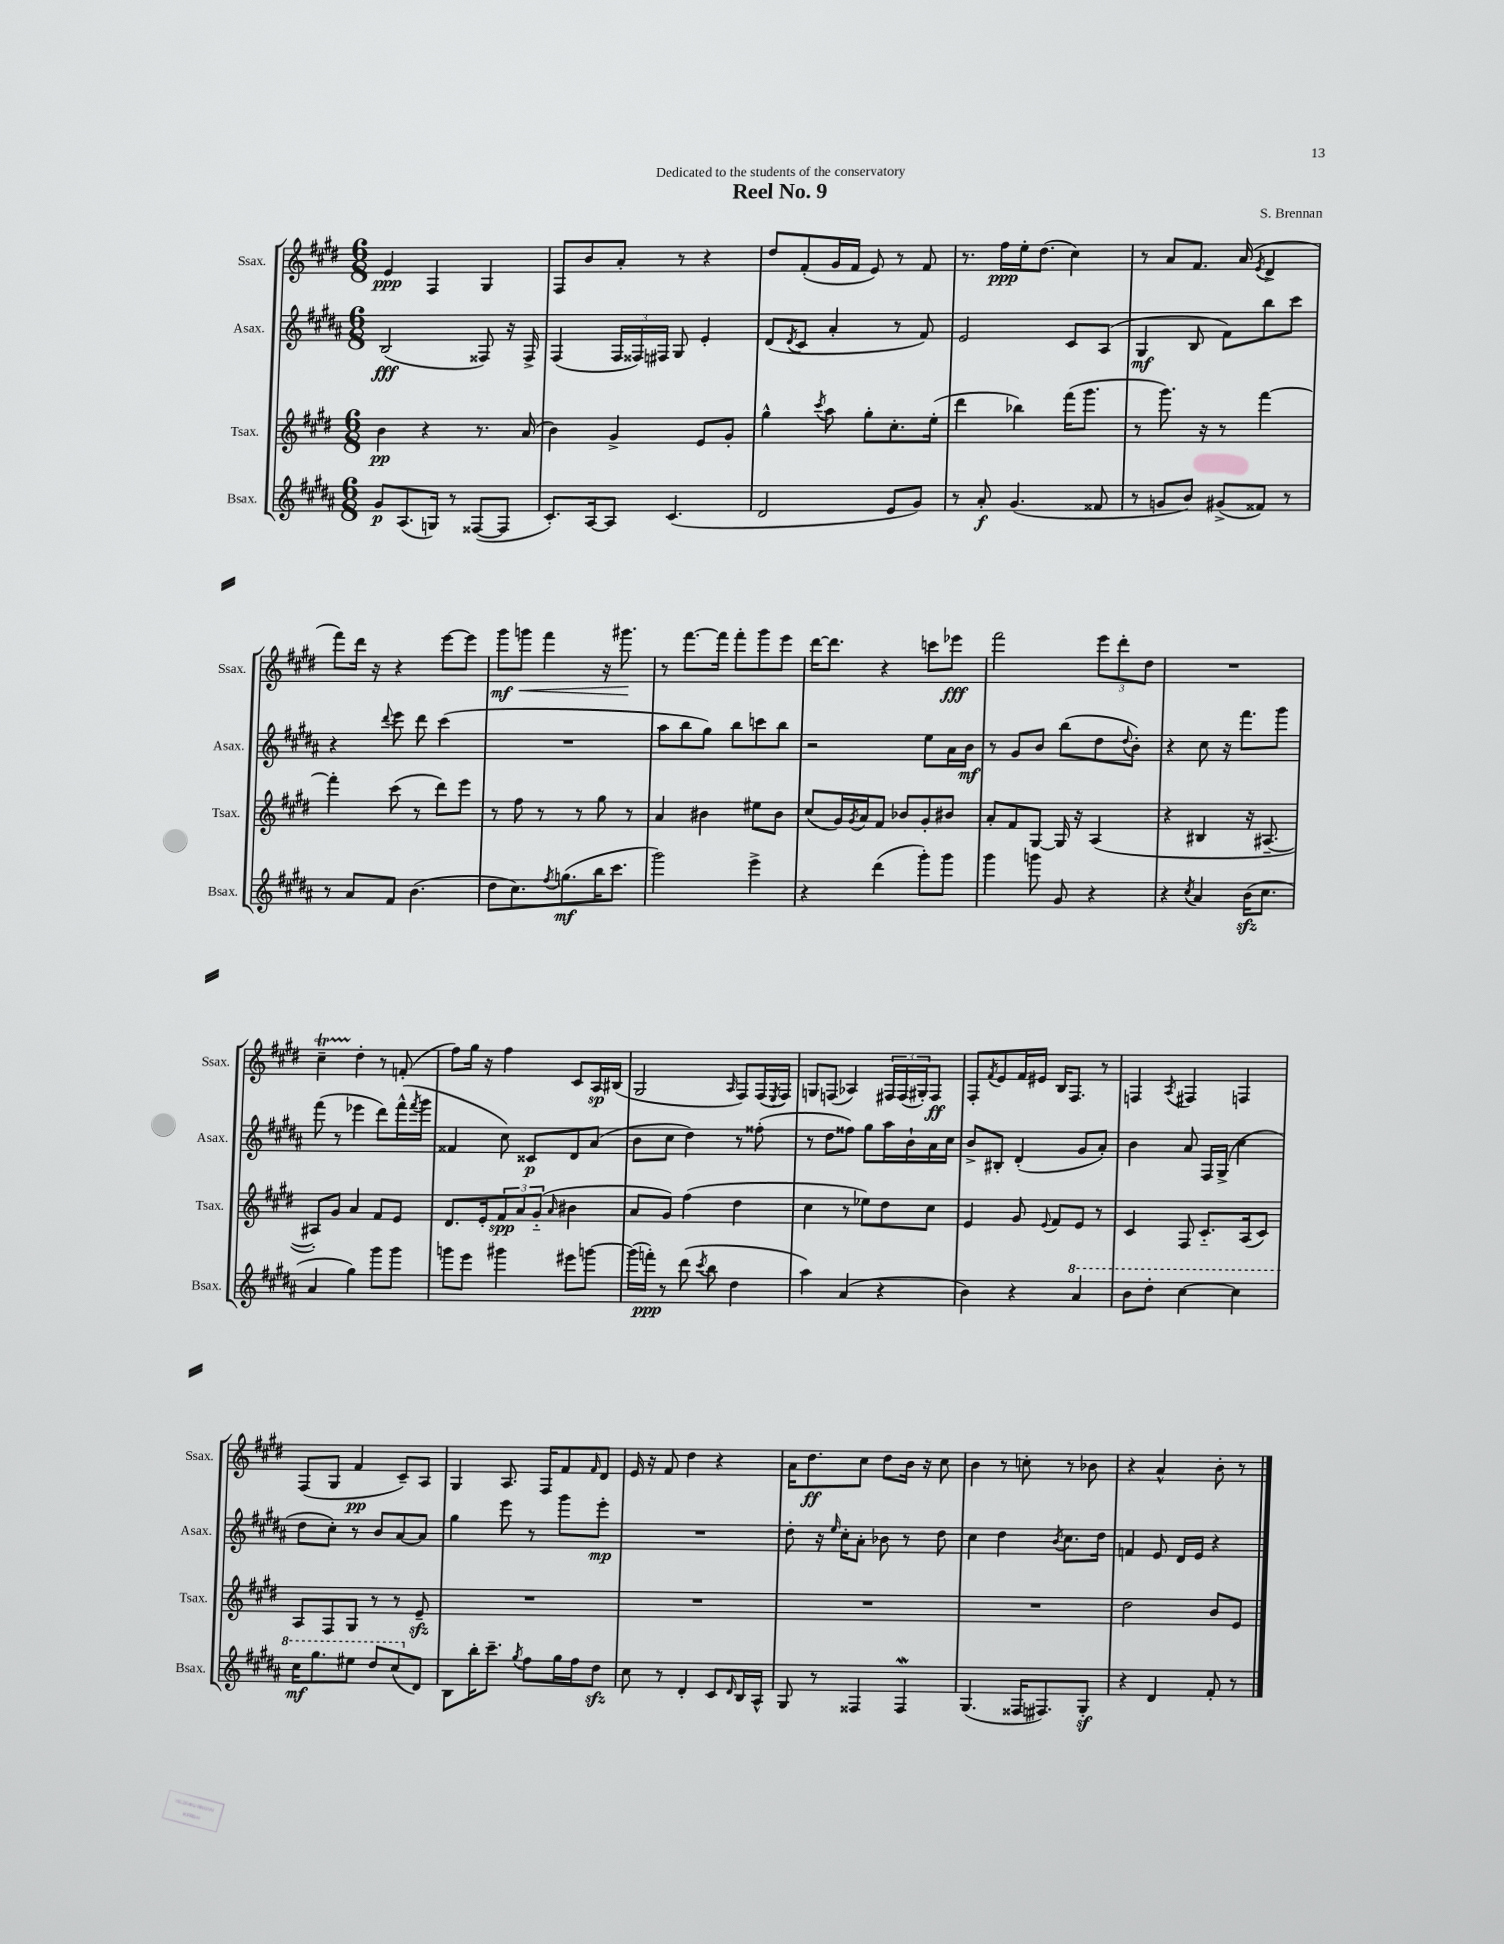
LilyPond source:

\header { title = "Reel No. 9" composer = "S. Brennan" dedication = "Dedicated to the students of the conservatory" }
<<
\new StaffGroup <<
\new Staff = "s0" \with { instrumentName = "Ssax." shortInstrumentName = "Ssax." } {
    \clef treble \key e \major \numericTimeSignature \time 6/8
    e'4\ppp fis4 gis4 |
    fis8 b'8 a'8-. r8 r4 |
    dis''8 fis'8-.( gis'16 fis'16 e'8) r8 fis'8 |
    r8. fis''16\ppp e''16-. dis''8.( cis''4) |
    r8 a'8 fis'8. a'16( \acciaccatura { e'8 } dis'4-> |
    fis'''8) dis'''16 r16 r4 e'''8~ e'''8 |
    gis'''8\mf g'''8\< fis'''4 r16 gis'''8.\! |
    r8 fis'''8.~ fis'''16 fis'''8-. gis'''8 e'''8 |
    dis'''16~ dis'''8. r4 c'''8 ees'''8\fff |
    fis'''2 \tuplet 3/2 { e'''8 dis'''8-. dis''8 } |
    R2. |
    cis''4--\startTrillSpan dis''4-.\stopTrillSpan r8 f'8-.( |
    fis''8) gis''16 r16 fis''4 cis'8 a16\sp bis16( |
    gis2 \grace { a16 } fis8) fis16( \acciaccatura { e8 } fis16) |
    g8 f8( aes4) \tuplet 3/2 { fis16 fis16( gis16-.) } fis8\ff |
    fis8-. \acciaccatura { fis'8 } e'8 fis'16 eis'16 b16 fis8. r8 |
    f4 \acciaccatura { a8 } fis4 f4 |
    fis8( gis8 fis'4\pp cis'8--) a8 |
    gis4 a8. fis16 fis'8 \grace { fis'16 } dis'8 |
    e'16 r16 fis'8 dis''4 r4 |
    a'16 dis''8.\ff cis''8 dis''8 b'16 r16 cis''8 |
    b'4 r8 c''8-. r8 bes'8 |
    r4 a'4-^ b'8-. r8 \bar "|." |
}
\new Staff = "s1" \with { instrumentName = "Asax." shortInstrumentName = "Asax." } {
    \clef treble \key b \major \numericTimeSignature \time 6/8
    b2\fff( fisis8) r16 fisis16-> |
    fis4( \tuplet 3/2 { fis16 fisis16) fis16 } gis8 e'4-. |
    dis'8( \acciaccatura { dis'8 } cis'8 ais'4-. r8 fis'8) |
    e'2 cis'8 ais8( |
    gis4\mf b8 fis'8) b''8 cis'''8 |
    r4 \appoggiatura { dis'''8 } e'''8 dis'''8 cis'''4( |
    R2. |
    ais''8 b''8 gis''8) b''8 c'''8 b''8 |
    r2 e''8 ais'16 b'16\mf |
    r8 gis'8 b'8 b''8( dis''8 \appoggiatura { dis''8 } b'8-.) |
    r4 cis''8 r16 fis'''8. gis'''8 |
    fis'''8( r8 ees'''4 dis'''8) fis'''16-^( \acciaccatura { fis'''8 } gis'''16 |
    fisis'4 cis''8) cisis'8\p dis'8 ais'8( |
    b'8 cis''8 dis''4) r8 fisis''8-.( |
    r8 dis''8 fisis''8) gis''8 ais''16 b'16-! ais'16 cis''16 |
    b'8-> bis8-. dis'4-.( gis'8 ais'8-.) |
    b'4 ais'8 fis16 gis16->( cis''4 |
    dis''8 cis''8-.) r8 b'8 ais'8~ ais'8 |
    gis''4 e'''8 r8 gis'''8 e'''8-.\mp |
    R2. |
    dis''8-. r16 \grace { e''16 } cis''16-. ais'8-. bes'8 r8 dis''8 |
    cis''4 dis''4 \acciaccatura { b'8 } cis''8. dis''16 |
    f'4 e'8 dis'16 e'16 r4 \bar "|." |
}
\new Staff = "s2" \with { instrumentName = "Tsax." shortInstrumentName = "Tsax." } {
    \clef treble \key e \major \numericTimeSignature \time 6/8
    b'4\pp r4 r8. a'16( |
    b'4) gis'4-> e'8 gis'8-. |
    gis''4-^ \acciaccatura { cis'''8 } a''8 gis''8-. cis''8.-. e''16-.( |
    dis'''4 bes''4) fis'''16( gis'''8. |
    r8 gis'''8.) r16 r8 fis'''4~ |
    fis'''4-. cis'''8( r8 dis'''8) e'''8 |
    r8 fis''8 r8 r8 gis''8 r8 |
    a'4 bis'4 eis''8 bis'8 |
    cis''8( gis'16) \acciaccatura { gis'8 } a'16 fis'8 bes'8 gis'8-. bis'8 |
    a'8-. fis'8 gis8~ gis16 r16 a4( |
    r4 bis4 r16 ais8.~-- |
    ais8-.) gis'8 a'4 fis'8 e'8 |
    dis'8. e'16-. \tuplet 3/2 { fis'8\spp a'8 gis'8-_( } \grace { a'16 } bis'4 |
    a'8 gis'8) fis''4( dis''4 |
    cis''4 r8 ees''8) dis''8 cis''8 |
    e'4 gis'8 \appoggiatura { e'8 } fis'8 e'8 r8 |
    cis'4 fis8 cis'8.-_ a16( cis'8) |
    a8 fis8 gis8 r8 r8 e'8--\sfz |
    R2. |
    R2. |
    R2. |
    R2. |
    dis''2 b'8 e'8 \bar "|." |
}
\new Staff = "s3" \with { instrumentName = "Bsax." shortInstrumentName = "Bsax." } {
    \clef treble \key b \major \numericTimeSignature \time 6/8
    gis'8\p ais8.( g16) r8 fisis8~( fisis8 |
    cis'8.-.) ais16~ ais8 cis'4.( |
    dis'2 e'8 gis'8) |
    r8 ais'8-.\f gis'4.( fisis'8 |
    r8 g'8 b'8) gis'8->( fisis'8) r8 |
    r8 ais'8 fis'8 b'4.( |
    dis''8 cis''8.) \acciaccatura { fis''8 } g''8.\mf( b''16 cis'''8. |
    gis'''2) e'''4-> |
    r4 dis'''4( gis'''8-.) gis'''8 |
    gis'''4 g'''8 gis'8 r4 |
    r4 \acciaccatura { cis''8 } ais'4 b'16\sfz( cis''8. |
    ais'4 gis''4) gis'''8 gis'''8 |
    g'''8 e'''8 gis'''4 eis'''8 g'''8~ |
    g'''16( f'''16-.\ppp) r8 dis'''8( \acciaccatura { cis'''8 } b''8 dis''4 |
    ais''4) ais'4( r4 |
    b'4) r4 \ottava #1 ais''4 |
    b''8 dis'''8-. cis'''4~ cis'''4 |
    cis'''16\mf gis'''8. eis'''8 dis'''8 cis'''8( \ottava #0 dis'8) |
    b8 b''16-. cis'''8.-- \acciaccatura { gis''8 } fis''8 gis''16 fis''16 dis''8\sfz |
    cis''8 r8 dis'4-. cis'8 \grace { dis'16 } b16 ais16-^ |
    gis8 r8 fisis4 fisis4\mordent |
    gis4.( fisis16 fis8.) gis8-.\sf |
    r4 dis'4 fis'8-. r8 \bar "|." |
}
>>
>>
\layout { \context { \Score \remove "Bar_number_engraver" } }
